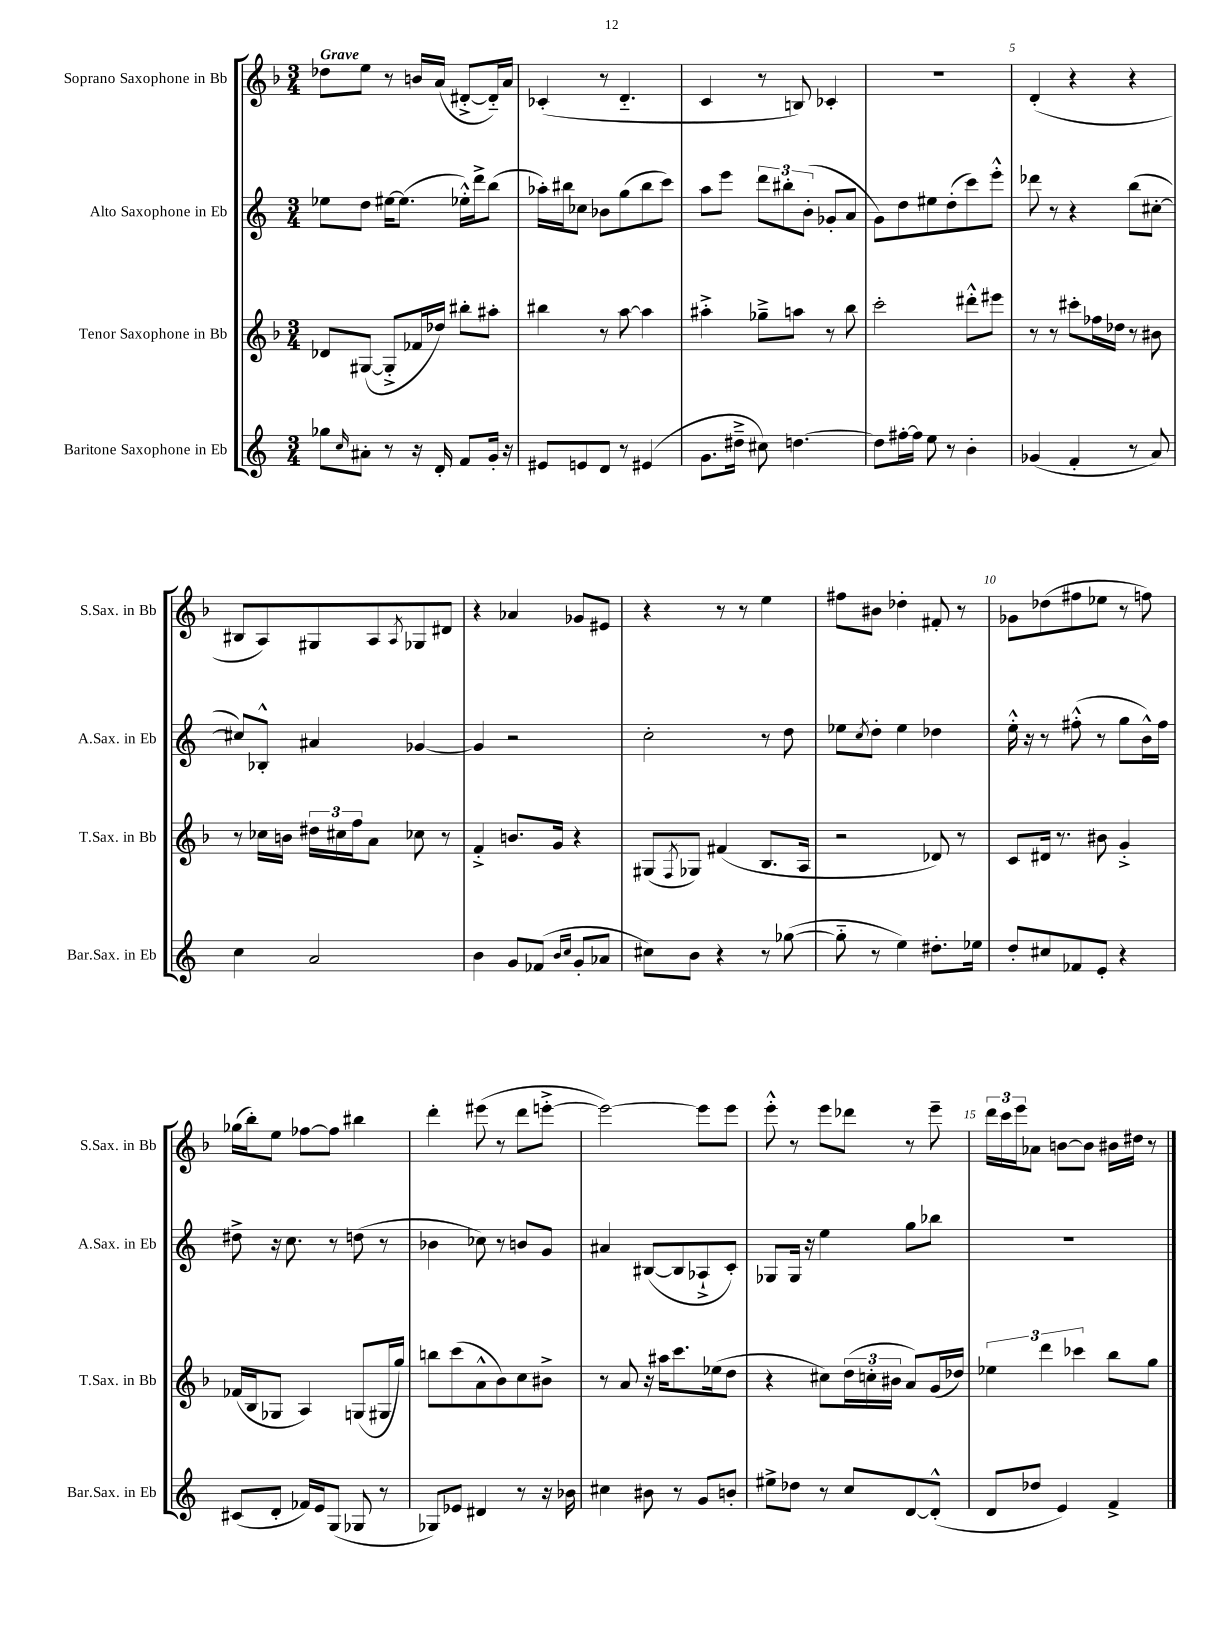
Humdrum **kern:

**kern	**kern	**kern	**kern
*staff4	*staff3	*staff2	*staff1
*clefG2	*clefG2	*clefG2	*clefG2
*k[]	*k[b-]	*k[]	*k[b-]
*M3/4	*M3/4	*M3/4	*M3/4
8gg-	8d-	8ee-	8dd-
16qqcc	.	.	.
8a#'	([8G#	8dd	8ee
8r	8G#'^]	[16ee#	8r
.	.	(8.ee#]	.
16r	16f-	.	16b
16d'	16dd-)	.	(16a
8f	8bb#'	16ee-'^^)	[8d#'^
.	.	16ddd^	.
16g'	8aa#'	(8bb	16d#'~])
16r	.	.	16a
=	=	=	=
8e#	4bb#	16aa-')	(4c-'
.	.	16bb#	.
8e	.	8cc-	.
8d	8r	8b-	8r
8r	[8aa	(8gg	4.d'~
(4e#	4aa]	8bb#	.
.	.	8ccc)	.
=	=	=	=
8.g	4aa#'^	8aa	4c
.	.	8eee	.
16dd#~^	.	.	.
8cc#)	8gg-~^	12ddd	8r
.	.	12bb#'	.
[4.dd	8aa	.	8B)
.	.	(12b'	.
.	8r	8g-'	4c-'
.	8bb-	8a	.
=	=	=	=
8dd]	2ccc'	8g)	2.r
[16ff#'	.	8dd	.
16ff#]	.	.	.
8ee	.	8ee#	.
8r	.	(8dd'	.
4b'	8ddd#'^^	8ccc)	.
.	8eee#	8eee'^^	.
=	=	=	=
(4g-	8r	8ddd-	(4d'
.	8r	8r	.
4f'	8ccc#'	4r	4r
.	16ff-	.	.
.	16dd-	.	.
8r	8r	(8bb	4r
8a)	8b#	[8cc#'	.
=	=	=	=
4cc	8r	8cc#])	8B#
.	16cc-	8B-'^^	8A)
.	16b	.	.
2a	24dd#	4a#	8G#
.	24cc#	.	.
.	24ff	.	.
.	8a	.	8A
.	.	.	8qA
.	8cc-	[4g-	8G-
.	8r	.	8d#
=	=	=	=
4b	4f'^	4g-]	4r
8g	8.b	2r	4a-
(8f-	.	.	.
.	16g	.	.
16qqb	.	.	.
16qqcc	.	.	.
8g'	4r	.	8g-
8a-	.	.	8e#
=	=	=	=
8cc#)	(8G#	2cc'	4r
.	8qF	.	.
8b	8G-)	.	.
4r	(4f#	.	8r
.	.	.	8r
8r	8.B-	8r	4ee
([8gg-	.	8dd	.
.	16A	.	.
=	=	=	=
8gg-'~]	2r	8ee-	8ff#
.	.	8qcc	.
8r	.	8dd'	8b#
4ee)	.	4ee-	4dd-'
8.dd#'	8d-)	4dd-	8f#'
.	8r	.	8r
16ee-	.	.	.
=	=	=	=
8dd'	8c	16ee'^^	8g-
.	.	16r	.
8cc#	16d#	8r	(8dd-
.	8.r	.	.
8f-	.	(8ff#'^^	8ff#
8e'	8b#	8r	8ee-
4r	4g'^	8gg	8r
.	.	16b^^)	8ff)
.	.	16ff#	.
=	=	=	=
(8c#	(16f-	8dd#^	(16gg-
.	16B-	.	16bb-')
8d'	8G-	16r	8ee
.	.	8.cc	.
16f-)	4A)	.	[8ff-
16e	.	.	.
(8G	.	8r	8ff-]
8G-	(8G	(8dd	4bb#
8r	16G#	8r	.
.	16gg)	.	.
=	=	=	=
8G-)	8bb	4b-	4ddd'
8e-	(8ccc	.	.
4d#	8a^^	8cc-)	(8eee#
.	8b-)	8r	8r
8r	8cc	8b	8ddd
16r	8b#^	8g	[8eee'^
16b-	.	.	.
=	=	=	=
4cc#	8r	4a#	2eee_)
.	8a	.	.
8b#	16r	([8B#	.
.	16aa#	.	.
8r	8.ccc	8B#]	.
8g	.	8A-`^	8eee]
.	(16ee-	.	.
8b'	8dd	8c')	8eee
=	=	=	=
8ee#^	4r	8G-	8eee'^^
8dd-	.	16G-	8r
.	.	16r	.
8r	8cc#)	4ee	8eee
8cc	(24dd	.	8ddd-
.	24cc'	.	.
.	24b#	.	.
[8d	8a)	8gg	8r
(8d'^^]	(16g	8bb-	8eee~
.	16dd-)	.	.
=	=	=	=
8d	6ee-	2.r	24ddd
.	.	.	24ccc
.	.	.	24eee
8dd-	.	.	8a-
.	6ddd	.	.
4e)	.	.	[8b
.	6ccc-	.	.
.	.	.	8b]
4f^	8bb-	.	16b#
.	.	.	16dd#
.	8gg	.	8r
==	==	==	==
*-	*-	*-	*-
